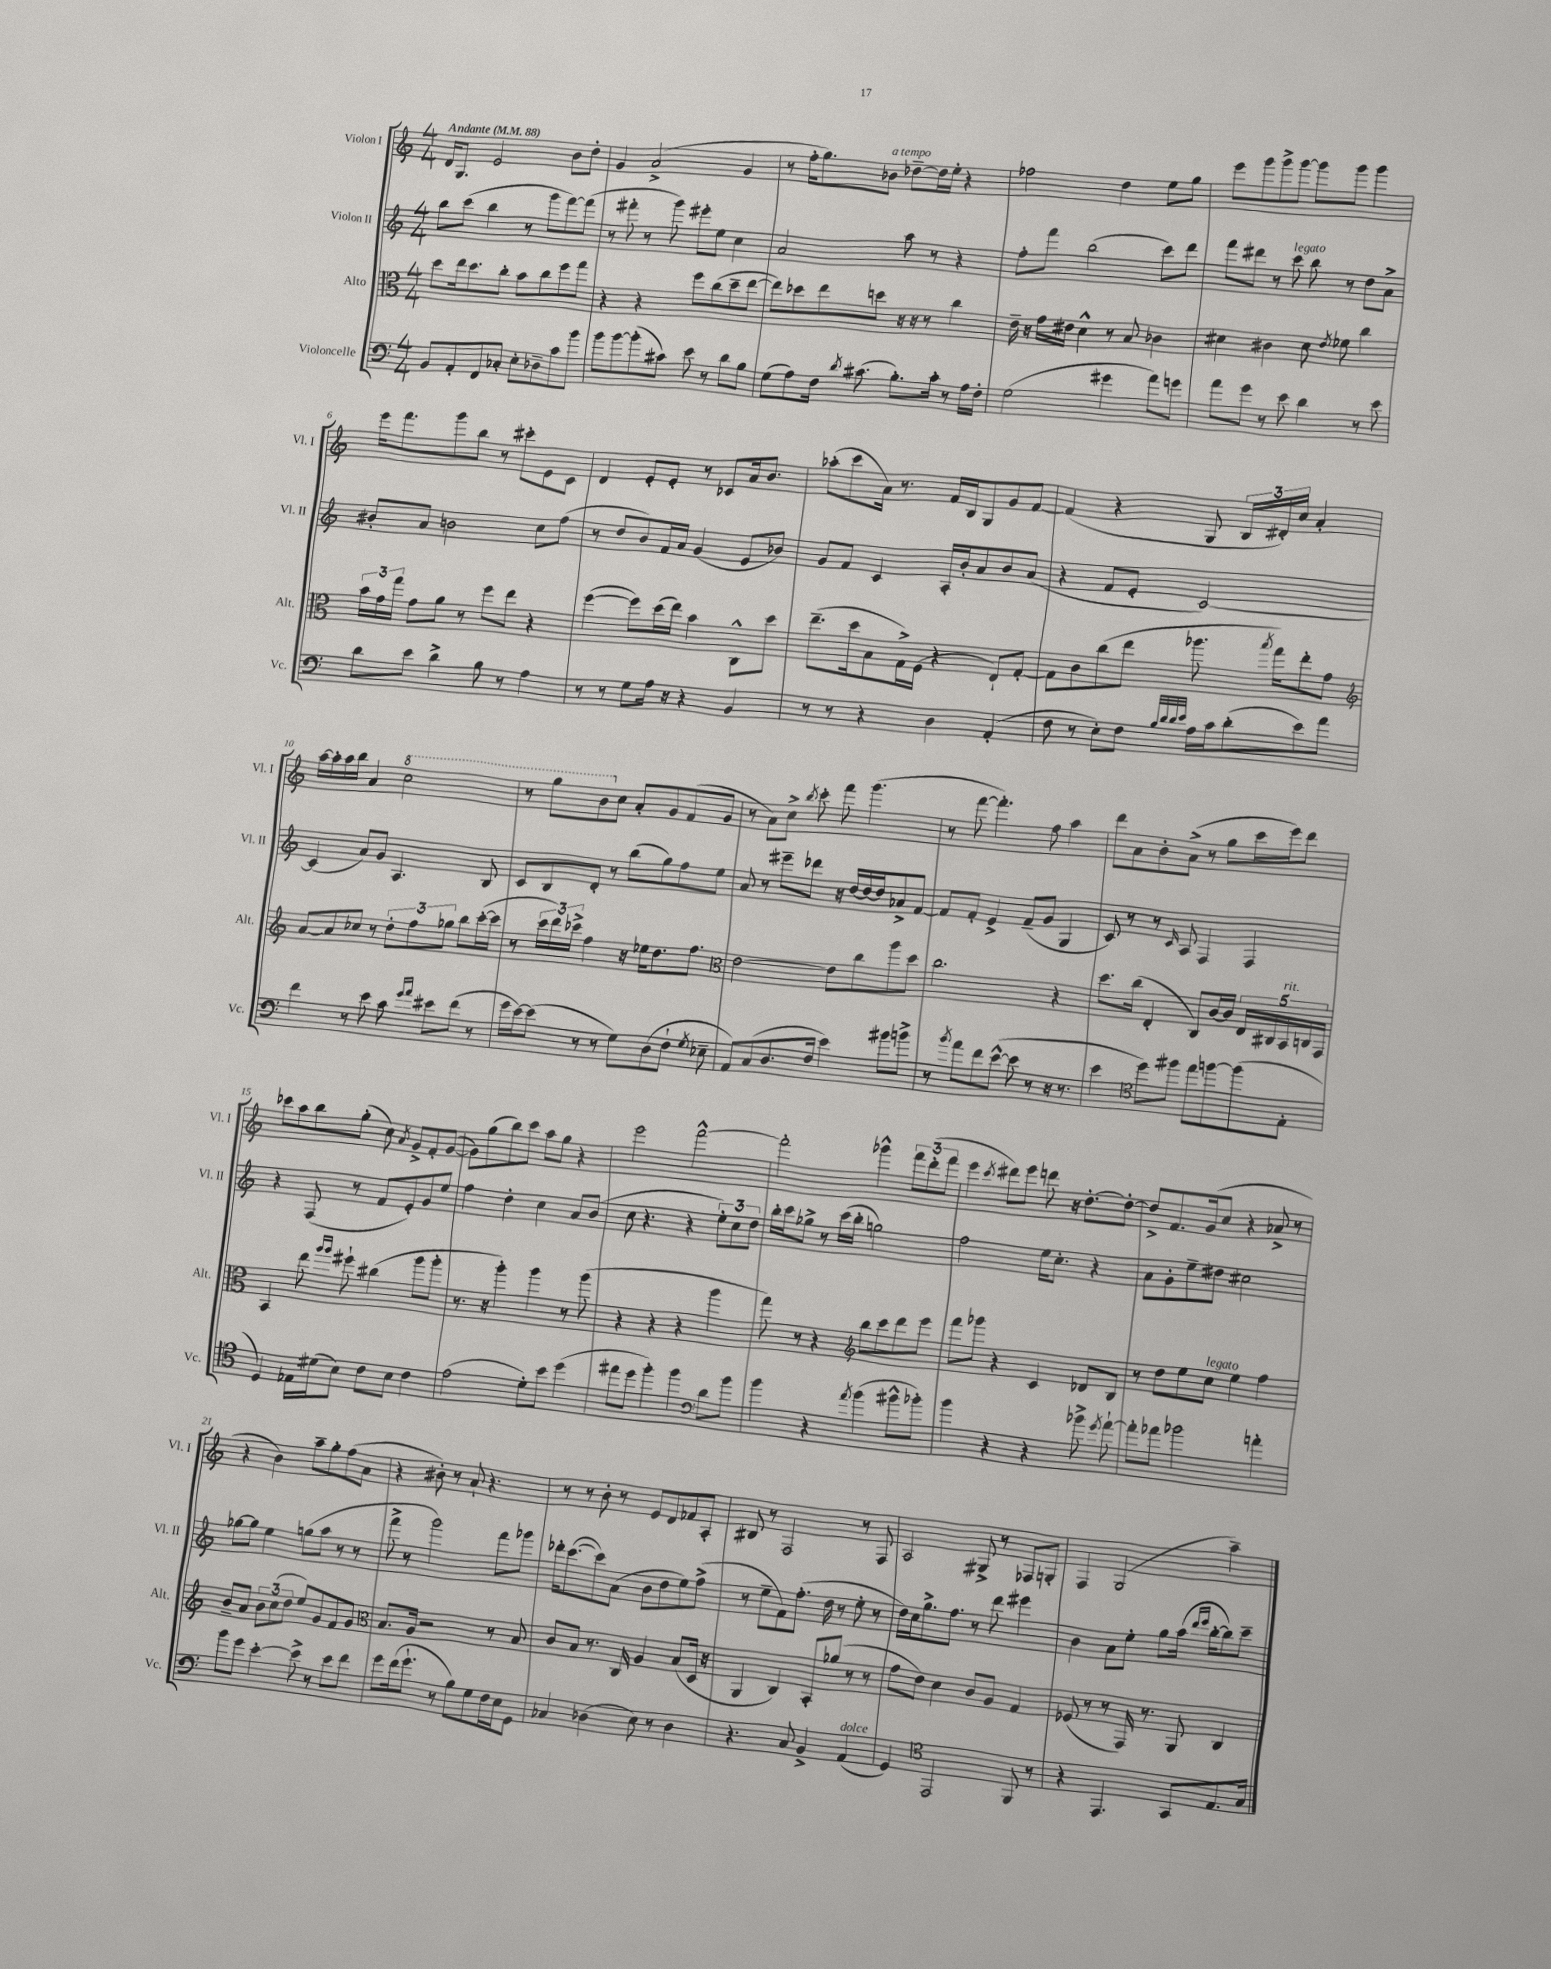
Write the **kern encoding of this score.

**kern	**kern	**kern	**kern
*staff4	*staff3	*staff2	*staff1
*clefF4	*clefC3	*clefG2	*clefG2
*k[]	*k[]	*k[]	*k[]
*M4/4	*M4/4	*M4/4	*M4/4
*MM88	*MM88	*MM88	*MM88
8BB/L	8dd\L	8bb\L	16d/LK
.	.	.	8.G/J
8AA'/	16ee\k	(8ccc\J	.
.	8.dd\	.	.
8FF/	.	4bb\	2e/
8C-'/J	8cc'\J	.	.
8E'\L	8b\L	8r	.
8D-~\	8cc\	8ggg\L	.
8c\	8ff\	[8fff\)	8b\L
8b\J	8gg\J	(8fff\]J	8dd'\J
=	=	=	=
8b\L	4r	8r	4g/
[8b\	.	8fff#'\	.
(8b'\]	4r	8r	(2a^/
8c#\J)	.	8ggg\)	.
8e\	8ff\L	8eee#'\L	.
8r	(8cc\	8ee\J	.
8d\L	8dd~\	4cc\	4g/
8B\J	[8ee\J	.	.
=	=	=	=
(8G\L	8ee\]L)	2a/	8r
8A\)	8dd-\	.	16ff'\LK
.	.	.	8.gg\)
16F\Jk	8ee\	.	.
8qd/	.	.	.
(8.c#\	.	.	.
.	8dd\J	.	8b-\J
8.B'\L)	16r	8aa\	[8dd-~\L
.	16r	.	.
.	8r	8r	16dd-\]L
16c#'\Jk	.	.	16ee'\JJ
8r	4cc\	4r	4r
16A\LL	.	.	.
16F'\JJ	.	.	.
=	=	=	=
(2G\	16e~\	8ff'\L	2ff-\
.	16r	.	.
.	16g\LL	8fff\J	.
.	16e#\JJ	.	.
.	4d^^\	(2bb\	.
4g#\	8r	.	4dd\
.	8B/	.	.
8a\L)	4c-\	8ccc\L)	8ee\L
8g\J	.	8ddd\J	8gg\J
=	=	=	=
8a\L	4d#\	8fff\L	8eee\L
8g\J	.	8ddd#\J	8ggg\
8r	4c#\	8r	8ggg^\
8e\	.	8ccc\	[8ggg\J
4d\	8d#\	8bb\	8ggg\]L
.	8qe/	.	.
.	8f-\	8r	8ggg\J
8r	4cc\	8dd\L	4ggg\
8e\	.	8a^\J	.
=	=	=	=
8d\L	24b\LL	8b#'/L	16eee\LK
.	24g\	.	.
.	.	.	8.fff\
.	24gg\JJ	.	.
8e\J	8g\L	8a/J	.
4d^\	8a\J	2b\	8ggg\
.	8r	.	8bb\J
8B\	8ff\L	.	8r
8r	8ee\J	.	8ccc#'\L
4A\	4r	8cc\L	8e\
.	.	(8ff\J	8c\J
=	=	=	=
8r	([4ff\	8r	4d/
8r	.	8dd/L	.
8G\L	8ff\]L)	8b/)	8e'/L
16A\Jk	(16dd\L	16f/L	8e'/J
16r	16ee\JJ)	16a/JJ	.
4r	4b\	(4g/	8r
.	.	.	8c-/L
4BB/	8C^^\L	8e/L	16a/k
.	.	.	8.b/J
.	8dd\J	8b-/J)	.
=	=	=	=
8r	(8.ee~\L	8g/L	(8aa-'\L
8r	.	8f/J	8ccc\
.	16dd\k	.	.
4r	8B\	4c/	16a\Jk)
.	.	.	8.r
.	16G^\L)	.	.
.	(16F\JJ	.	.
4D\	4r	16A'/LL	16f/LL
.	.	16b'/J	16B/J
.	.	8a/	8G/
(4AA'/	8E`/L)	8b/	8g/
.	[8G'/J	(8a/J	[8f/J
=	=	=	=
8F\	8G\]L	4r	(4f/]
8r	8c\	.	.
8E'\L)	(8cc\	8f/L	4r
8F\J	8ee\J	8e'/J	.
32qqB/LLL	.	.	.
32qqd/	.	.	.
32qqd/	.	.	.
32qqe/JJJ	.	.	.
16A\LL	8.aa-\	[2c/)	8G/
16c\J	.	.	.
(8d'\	.	.	24B/LL
.	.	.	24d#'/)
.	8qbb/	.	.
.	16gg\LK)	.	.
.	.	.	24cc/JJ
8e\)	8ee'\	.	4a'/
8a\J	8g\J	.	.
=	=	=	=
*	*clefG2	*	*
4f\	[8a/L	(4c/]	[16aa\LL
.	.	.	16aa'\]
.	8a/]	.	16aa\
.	.	.	16bb\JJ
8r	8cc-/J	8a/L)	4a/
8e\	8r	8g/J	.
8c\	12dd'\L	4.A/	2ccc\
.	12ff\	.	.
16qqg/LL	.	.	.
16qqa/JJ	.	.	.
8e#\L	.	.	.
.	12gg-\J	.	.
(8f\J	8bb\L	.	.
8r	([16ccc'\L	8B/	.
.	16ccc\]JJ	.	.
=	=	=	=
16g\LL	8r	8c/L	8r
[16e\J)	.	.	.
(8e\]J	24ccc\LL	8B/	8ggg\L
.	24ddd\)	.	.
.	24ccc-^\JJ	.	.
8r	4ff\	8d'/J	8bb\
8r	.	8r	8cc\J
8G\L)	16r	(8bb\L	8a'/L
.	16ee-\LK	.	.
(8D\	8.dd\	8gg\)	8g/
8F`\J	.	8ff\	(8f/
.	8.ff\J	.	.
8qG/	.	.	.
8E-~\	.	8ee\J	8g/J
=	=	=	=
*	*clefC3	*	*
8AA/L)	[2e\	8a/	8r
(8C/	.	8r	8a\L)
8.D/	.	8eee#~\L	8cc^\J
.	.	.	8qbb/
.	.	8ddd-\J	8ccc'\
16F/Jk	.	.	.
4e\)	8e\]L	16r	8fff\
.	.	[16dd/LL	.
.	8cc\	16dd/_	(4.ggg\
.	.	16dd/]J	.
8b#\L	8aa\	8a-^/	.
8b^\J	8dd\J	[8f/J	.
=	=	=	=
8r	2.cc\	8f/]L	8r
8qb/	.	.	.
8a\L	.	8f'/J	[8fff\
8f\	.	4e^/	4.fff'\])
([8e^^\J	.	.	.
8e\]	.	(8f~/L	.
8r	.	8g/J	8ff\
16r	4r	4G/	4aa\
8.r	.	.	.
=	=	=	=
4e\	8.dd\L	8c/)	8ddd\L
.	.	8r	8a\
.	(16cc\Jk	.	.
*clefC4	*	*	*
8dd\L)	4E'/	8r	8b'\
.	.	16qqc/	.
8ff#\J	.	8A/	(8a^\J
8ee\L	8C/L)	4F/	8r
[8ff\	[16c/L	.	8gg\L
.	16c/]JJ	.	.
(8ff\]	20E/LL	4F/	16ccc\L
.	20C#/	.	.
.	.	.	16eee\J)
.	20BB/	.	.
8E'\J	.	.	8ddd\J
.	20C/	.	.
.	20GG/JJ	.	.
=	=	=	=
4D/)	4BB/	4r	8ccc-\L
.	.	.	8aa\
16E-\LL	8ee\	(8F/	8bb\
(16d#\J	.	.	.
.	16qqaa/LL	.	.
.	16qqaa/JJ	.	.
8B\J)	8ff#`\	8r	(8gg'\J
8c\L	(4cc#\	8f/L	8cc\)
.	.	.	8qa/
8B\J	.	8e'/)	8g^/L
4c\	8aa\L	8g/	8f'/
.	8aa'\J	8ee/J	([8g/J
=	=	=	=
(2e\	8.r	4ff\	8g\]L)
.	.	.	(8gg\
.	16r	.	.
.	4aa'\)	4dd'\	8bb\)
.	.	.	8ccc\J
8d'\L)	4aa\	4cc\	8aa\L
8b\J	.	.	8gg\J
(4dd\	8r	8a/L	4r
.	(8aa\	(8b/J	.
=	=	=	=
8ee#\L	4r	8cc\	2eee\
8dd\J	.	4.r	.
4ff'\)	4r	.	.
4ff\	4r	4r	[2fff^^\
*clefF4	*	*	*
8d\L	4aa\	12ee'\L)	.
.	.	12cc\	.
8b\J	.	.	.
.	.	12dd\J	.
=	=	=	=
4b\	8gg\)	16bb'\LL	2fff'\]
.	.	16ccc\J	.
.	8r	8gg-^\J	.
4r	4r	8r	.
.	.	(16ccc\LL	.
.	.	16bb'\JJ	.
*	*clefG2	*	*
8qa/	.	.	.
(4b\	8bb\L	2gg\)	4ggg-^^\
.	8ccc\	.	.
8b#^^\L	8ddd\	.	12fff\L
.	.	.	(12ddd'\
8b-'\J)	8eee\J	.	.
.	.	.	12fff\J
=	=	=	=
4b\	8fff\L	2ff\	4eee\
.	8ggg-\J	.	.
.	.	.	8qccc/
4r	4r	.	8ddd#\L)
.	.	.	8eee\J
4r	4c/	16ee\LK	8ddd\
.	.	8.cc'\J	.
.	.	.	16r
.	.	.	[8.dd'\L
8b-^\	8d-/L	4r	.
8qg/	.	.	.
[8a`\	8B/J	.	8dd'\_J
=	=	=	=
8a'\]L	8r	8a\L	8dd^/]L
8a-\J	8dd\L	8g'\	8.f/
2b-\	8ee\	8ee~\	.
.	.	.	(16g/k
.	8cc\J	8dd#\J	8cc/J
.	4ee\	2cc#\	4r
4a'\	4ff\	.	8a-^/
.	.	.	8r
=	=	=	=
8b\L	8b~/L	[8gg-\L	4r
8g\J	8a/J	8gg-\]J	.
[4e'\	12b\L	4ee\	4b\)
.	(12cc\	.	.
.	12dd\J	.	.
8e^\]	8ee/L)	(8gg\L	8aa~\L
8r	8g/	8aa\J	8gg'\
8e\L	8f/	8r	(8ff\
8f\J	8g/J	8r	8a\J
=	=	=	=
*	*clefC3	*	*
8g\L	8.B/L	8fff^\	4r
(16f\k	.	8r	.
8.g`\J	16A/Jk	.	.
.	2r	2ggg\)	8b#'\)
8r	.	.	8r
8B\L)	.	.	8a`/
8G\	.	.	4.r
16F\L	8r	8fff\L	.
16E\J	.	.	.
8GG\J	8B/	8ggg-\J	.
=	=	=	=
4C-/	8c/L	16ddd-'\LK	8r
.	.	([8.ccc\	.
.	8B/J	.	8r
(4D-\	8.r	8ccc\])	8b'\
.	.	(8a\J	8r
.	16C/	.	.
8E\)	4A/	8b\L	8e/L
8r	.	8dd\	8d/
4D-\	(8B/L	8ee\)	8f-/
.	16D/Jk	(8ff^\J	8A'/J
.	16r	.	.
=	=	=	=
4.r	4AA/	8r	8B#/
.	.	8ee~\L	8r
.	4C/)	8f\)	2F/
8C/	.	(8.ff'\J	.
4BB^/	8BB'/L	.	.
.	.	16dd\	.
.	(8a-/J	8r	.
(4AA/	8r	8ee'\	8r
.	8r	8r	8F/
=	=	=	=
4GG/)	8g\L	16dd\LL)	2A/
.	.	16cc\J	.
.	8e\J)	8.gg^\	.
*clefC4	*	*	*
2EE/	4d\	.	.
.	.	8.ff\J	.
.	8c/L	8r	8G#^/
.	8A/J	8ddd\	8r
8FF/	4G/	4eee#\	8F-/L
8r	.	.	8G'/J
=	=	=	=
4r	(8F-/	4b\	4F/
.	8r	.	.
4.EE/	8r	8a\L	(2G/
.	16GG/)	8ee'\J	.
.	8.r	.	.
.	.	8gg\L	.
8GG/L	8AA/	(16aa\Jk	.
.	.	16qqddd/LL	.
.	.	16qqeee/JJ	.
.	.	[16bb'\LK	.
8.E/	4C/	8bb\])	4aa~\)
.	.	8ccc~\J	.
16G/Jk	.	.	.
==	==	==	==
*-	*-	*-	*-
